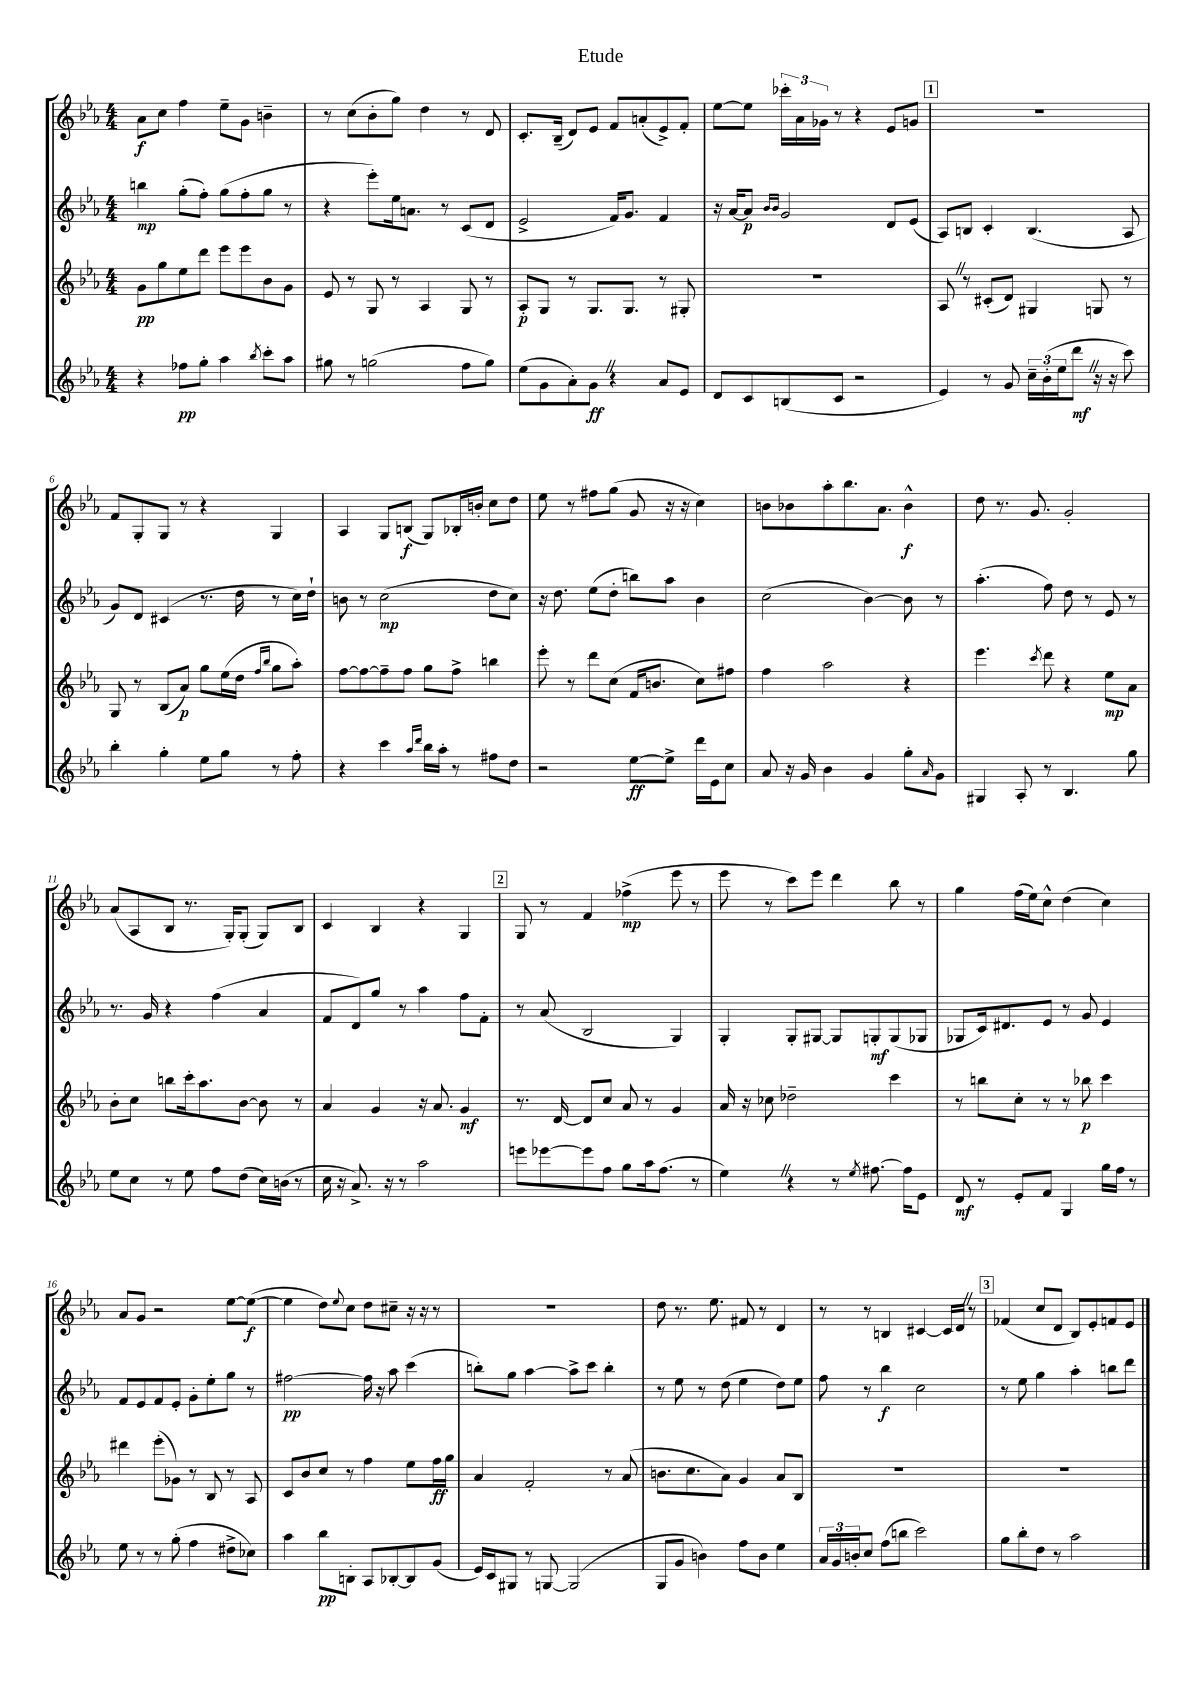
\header { title = "Etude" }
<<
\new StaffGroup <<
\new Staff = "s0" {
    \clef treble \key ees \major \numericTimeSignature \time 4/4
    aes'8\f c''8 f''4 ees''8-- g'8 b'4-- |
    r8 c''8( bes'8-. g''8) d''4 r8 d'8 |
    c'8.-. bes16--( d'8) ees'8 f'8 a'8-.( ees'8->) f'8-. |
    ees''8~ ees''8 \tuplet 3/2 { ces'''16-. aes'16 ges'16 } r8 r4 ees'8 g'8 |
    \mark \markup { \box "1" } r1 |
    f'8 g8-. g8 r8 r4 g4 |
    aes4 g8 b8\f( g8) bes16-. b'16-. c''8 d''8 |
    ees''8 r8 fis''8 g''8( g'8 r16 r16 c''4) |
    b'8 bes'8 aes''8-. bes''8. aes'8. bes'4-^\f |
    d''8 r8. g'8. g'2-. |
    aes'8( aes8 bes8 r8. g16-.) g8-.( g8) bes8 |
    c'4 bes4 r4 g4 |
    \mark \markup { \box "2" } g8 r8 f'4 fes''4->\mp( ees'''8 r8 |
    ees'''8 r8 c'''8) ees'''8 d'''4 bes''8 r8 |
    g''4 f''16( ees''16) c''8-^ d''4( c''4) |
    aes'8 g'8 r2 ees''8~ ees''8~\f( |
    ees''4 d''8) \appoggiatura { ees''8 } c''8 d''8 cis''8-- r16 r16 r8 |
    R1 |
    d''8 r8. ees''8. fis'8 r8 d'4 |
    r8 r8 b4 cis'4~ cis'16 d'16 \once \override BreathingSign.text = \markup { \musicglyph "scripts.caesura.straight" } \breathe r8 |
    \mark \markup { \box "3" } fes'4( c''8 d'8 bes8) ees'8-. f'8 ees'8 \bar "|." |
}
\new Staff = "s1" {
    \clef treble \key ees \major \numericTimeSignature \time 4/4
    b''4\mp g''8-.( f''8-.) g''8( f''8-. g''8 r8 |
    r4 ees'''8-.) ees''16 a'8. r8 c'8( d'8 |
    ees'2-> f'16) g'8. f'4 |
    r16 aes'16~ aes'8\p \grace { bes'16 bes'16 } g'2 d'8 ees'8( |
    \mark \markup { \box "1" } aes8) b8 c'4-. b4.( aes8 |
    g'8) d'8 cis'4( r8. d''16 r8 c''16) d''16-! |
    b'8 r8 c''2\mp( d''8 c''8) |
    r16 d''8. ees''8( d''8-. b''8) aes''8 bes'4 |
    c''2( bes'4~) bes'8 r8 |
    aes''4.-.( f''8) d''8 r8 ees'8 r8 |
    r8. g'16 r4 f''4( aes'4 |
    f'8 d'8) g''8 r8 aes''4 f''8 f'8-. |
    \mark \markup { \box "2" } r8 aes'8( bes2 g4) |
    g4-. g8-. gis8~ gis8 g8-.\mf g8( ges8 |
    ges8 c'16) dis'8. ees'8 r8 g'8 ees'4 |
    f'8 ees'8 f'8 ees'8-. g'8-. ees''8-. g''8 r8 |
    fis''2~\pp fis''16 r16 aes''8 c'''4( |
    b''8-.) g''8 aes''4~ aes''8-> c'''8 b''4-. |
    r8 ees''8 r8 d''8( ees''4 d''8) ees''8 |
    f''8 r8 bes''4\f c''2 |
    \mark \markup { \box "3" } r8 ees''8 g''4 aes''4-. b''8 d'''8 \bar "|." |
}
\new Staff = "s2" {
    \clef treble \key ees \major \numericTimeSignature \time 4/4
    g'8\pp g''8 ees''8 d'''8 ees'''8 ees'''8 bes'8 g'8 |
    ees'8 r8 g8 r8 aes4 g8 r8 |
    aes8-.\p g8 r8 g8. g8. r8 gis8-. |
    R1 |
    \mark \markup { \box "1" } aes8 \once \override BreathingSign.text = \markup { \musicglyph "scripts.caesura.straight" } \breathe r8 cis'8-.( d'8) gis4 g8 r8 |
    g8 r8 bes8( aes'8\p) g''8 ees''16( d''16 \grace { f''16 bes''16 } g''8 aes''8-.) |
    f''8~ f''8~ f''8-- f''8 g''8 f''8-> b''4 |
    ees'''8-. r8 d'''8 c''8( f'16 b'8. c''8) fis''8 |
    f''4 aes''2 r4 |
    ees'''4. \acciaccatura { c'''8 } d'''8 r4 ees''8\mp aes'8 |
    bes'8-. c''8 b''8 c'''16-. aes''8. bes'8~ bes'8 r8 |
    aes'4 g'4 r16 aes'8. g'4\mf |
    \mark \markup { \box "2" } r8. d'16~ d'8 c''8 aes'8 r8 g'4 |
    aes'16 r16 ces''8 des''2-- c'''4 |
    r8 b''8 c''8-. r8 r8 bes''8\p c'''4 |
    dis'''4 ees'''8-.( ges'8) r8 bes8 r8 aes8 |
    c'8 bes'8 c''8 r8 f''4 ees''8 f''16\ff g''16 |
    aes'4 f'2-. r8 aes'8( |
    b'8. c''8. aes'8) g'4 aes'8 bes8 |
    R1 |
    \mark \markup { \box "3" } R1 \bar "|." |
}
\new Staff = "s3" {
    \clef treble \key ees \major \numericTimeSignature \time 4/4
    r4 fes''8\pp g''8-. aes''4 \acciaccatura { bes''8 } c'''8-. aes''8 |
    gis''8 r8 g''2( f''8 g''8) |
    ees''8( g'8 aes'8-.) g'8\ff \once \override BreathingSign.text = \markup { \musicglyph "scripts.caesura.straight" } \breathe r4 aes'8 ees'8 |
    d'8 c'8 b8( c'8 r2 |
    \mark \markup { \box "1" } ees'4) r8 g'8 \tuplet 3/2 { c''16-- bes'16-.( ees''16 } d'''8\mf \once \override BreathingSign.text = \markup { \musicglyph "scripts.caesura.straight" } \breathe r16 r16 c'''8) |
    bes''4-. g''4-. ees''8 g''8 r8 f''8-. |
    r4 c'''4 \grace { aes''16 d'''16 } bes''16 aes''16-. r8 fis''8 d''8 |
    r2 ees''8~\ff ees''8-> d'''16 ees'16 c''8 |
    aes'8 r16 g'16 bes'4 g'4 g''8-. \grace { aes'16 } g'8 |
    gis4 aes8-. r8 bes4. g''8 |
    ees''8 c''8 r8 ees''8 f''8 d''8( c''16) b'16( r8 |
    c''16 r16 aes'8.->) r16 r8 aes''2 |
    \mark \markup { \box "2" } e'''8 ees'''8~ ees'''8 f''8 g''8 aes''16 f''8.( r8 |
    ees''4) \once \override BreathingSign.text = \markup { \musicglyph "scripts.caesura.straight" } \breathe r4 r8 \acciaccatura { ees''8 } fis''8.~ fis''16 ees'8 |
    d'8\mf r8 ees'8-. f'8 g4 g''16 f''16 r8 |
    ees''8 r8 r8 g''8-.( f''4 dis''8-> ces''8) |
    aes''4 bes''8\pp b8-. aes8 bes8~-. bes8 g'8( |
    ees'16) c'16 gis8 r8 g8~ g2( |
    g8 g'8 b'4) f''8 b'8 ees''4 |
    \tuplet 3/2 { aes'16 g'16 b'16-. } c''8 f''8( b''8 c'''2) |
    \mark \markup { \box "3" } g''8 bes''8-. d''8 r8 aes''2 \bar "|." |
}
>>
>>
